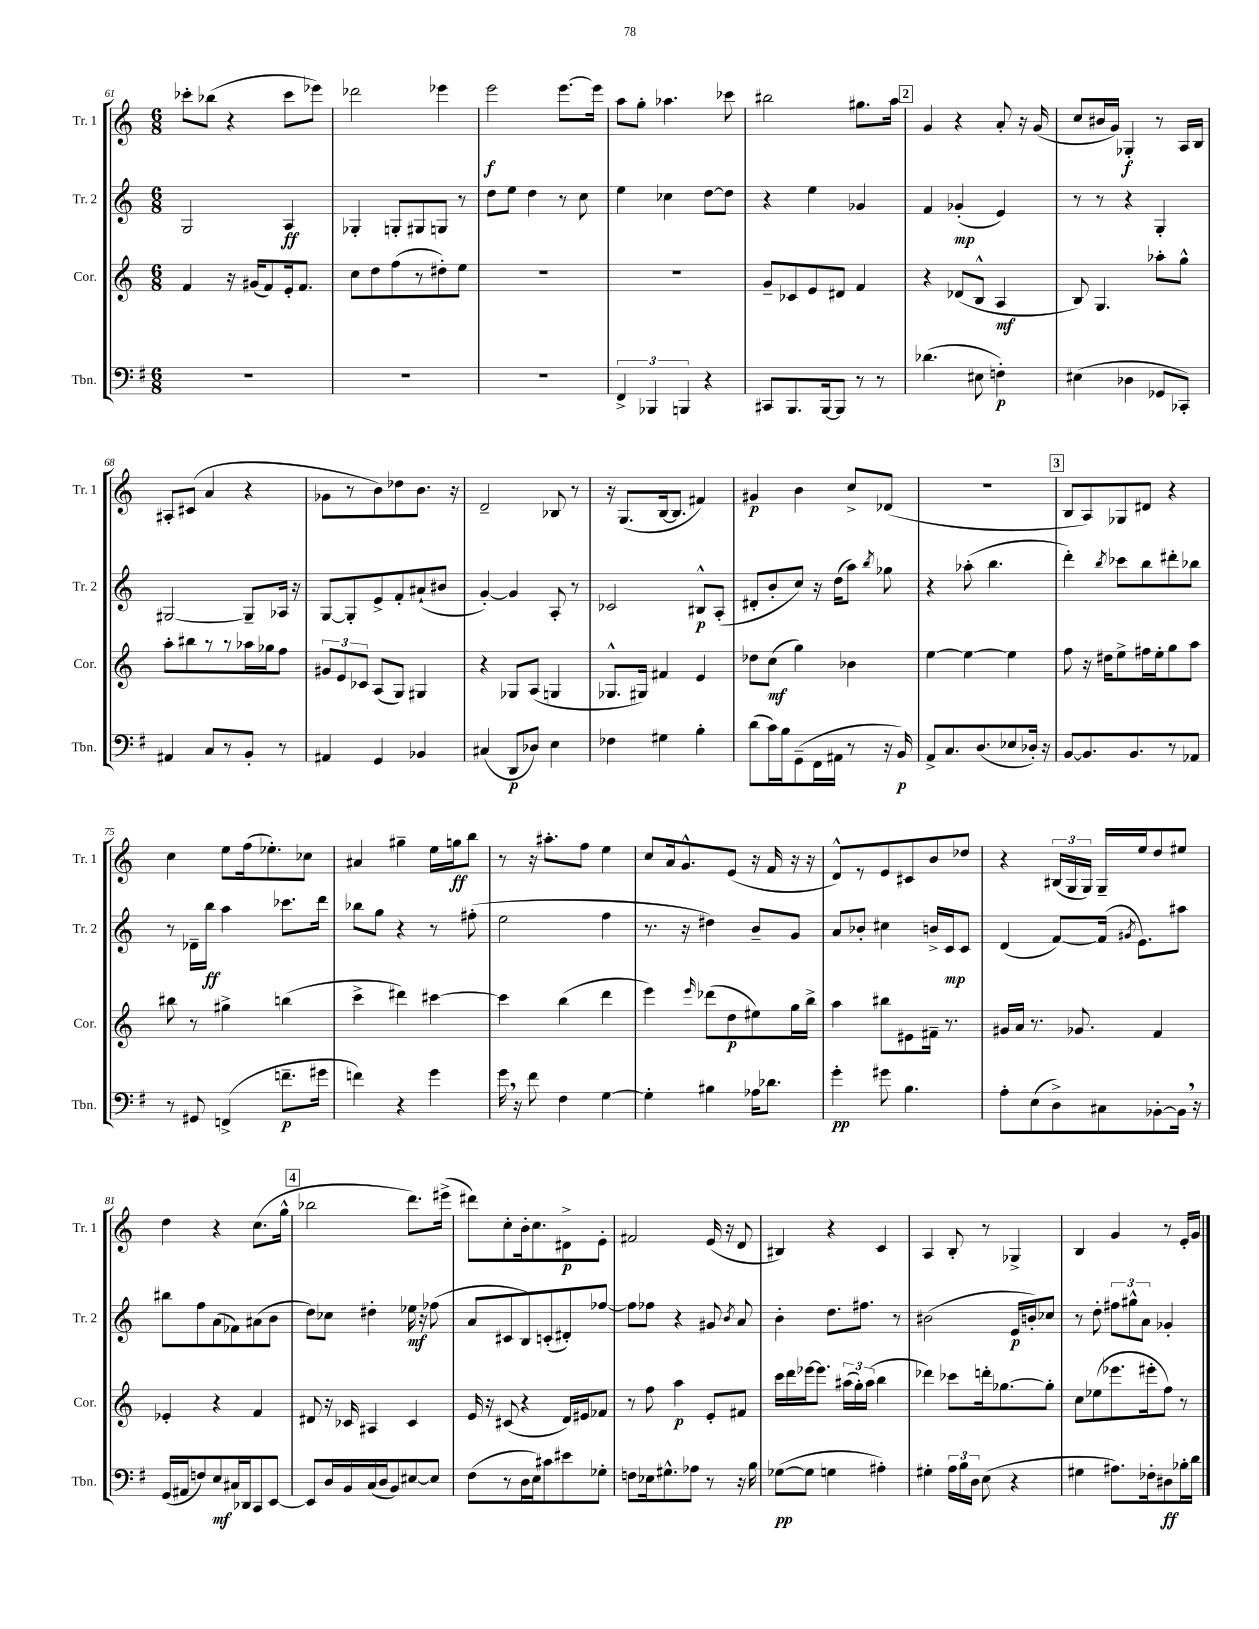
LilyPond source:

<<
\new StaffGroup <<
\new Staff = "s0" \with { instrumentName = "Tr. 1" shortInstrumentName = "Tr. 1" } {
    \clef treble \key c \major \numericTimeSignature \time 6/8
    \autoBeamOff ces'''8[-. bes''8]( r4 ces'''8[ ees'''8]) |
    des'''2 ees'''4 |
    e'''2\f e'''8.[~ e'''16] |
    a''8[ g''8]-. aes''4. ces'''8 |
    bis''2 gis''8.[ a''16] |
    \mark \markup { \box "2" } g'4 r4 a'8-. r16 g'16( |
    c''8[ bis'16 g'16]) ges4-.\f r8 a16[ b16] |
    ais8[-. cis'8]( a'4 r4 |
    ges'8[ r8 b'8) des''8 b'8.] r16 |
    d'2-- bes8 r8 |
    r16 g8.[( b16~ b8.] fis'4) |
    gis'4\p b'4 c''8[-> des'8]( |
    R2. |
    \mark \markup { \box "3" } b8[ a8) ges8 dis'8] r4 |
    c''4 e''8[ f''16( ees''8.-.) ces''8] |
    ais'4 gis''4-- e''16[ g''16\ff b''8] |
    r8 r16 ais''8.[-. f''8] e''4 |
    c''8[ a'16 g'8.-^ e'8]( r16 f'16 r16 r16 |
    d'8[-^) r8 e'8 cis'8 b'8 des''8] |
    r4 \tuplet 3/2 { bis16[( g16 g16]) } g16[-- e''16 d''8 eis''8] |
    d''4 r4 c''8.[( g''16]-^ |
    \mark \markup { \box "4" } bes''2 d'''8.[) eis'''16]->( |
    dis'''8[) c''8-. b'16-. c''8. dis'8->\p e'8]-. |
    fis'2 e'16( r16 d'8 |
    bis4) r4 c'4 |
    a4 b8-. r8 ges4-> |
    b4 g'4 r8 e'16[-. g'16] \bar "|." |
}
\new Staff = "s1" \with { instrumentName = "Tr. 2" shortInstrumentName = "Tr. 2" } {
    \clef treble \key c \major \numericTimeSignature \time 6/8
    \autoBeamOff g2 a4\ff |
    ges4-. g8[-. gis8 g8] r8 |
    d''8[ e''8] d''4 r8 c''8 |
    e''4 ces''4 d''8[~ d''8] |
    r4 e''4 ges'4 |
    \mark \markup { \box "2" } f'4 ges'4-.\mp( e'4) |
    r8 r8 r4 g4-. |
    gis2~ gis8[-- aes16] r16 |
    g8[~ g8-. e'8-> f'8-. ais'8-!( bis'8] |
    g'4~-.) g'4 a8-. r8 |
    ces'2 bis8[-^\p a8]-.( |
    dis'8[-. b'8-. c''8]) r16 d''16[( a''8]) \acciaccatura { b''8 } ges''8 |
    r4 aes''8-.( b''4. |
    \mark \markup { \box "3" } d'''4-.) \acciaccatura { b''8 } ces'''8[ b''8 dis'''8-. bes''8] |
    r8 des'16[-- b''16]\ff a''4 ces'''8.[ d'''16] |
    bes''8[ g''8] r4 r8 fis''8-.( |
    e''2 f''4 |
    r8. r16 dis''4) b'8[-- g'8] |
    a'8[ bes'8]-. cis''4 b'16[-> c'16\mp c'8] |
    d'4( f'8[~) f'16]( \acciaccatura { gis'8 } e'8.[) ais''8] |
    bis''8[ f''8 a'8( fes'8) ais'8( b'8] |
    \mark \markup { \box "4" } d''8[) ces''8] dis''4-. ees''16\mf r16 fes''8( |
    a'8[ cis'8 b8) c'8-.( dis'8-.) fes''8]~ |
    fes''8[ fes''8] r4 gis'8 \acciaccatura { b'8 } a'8 |
    b'4-. d''8.[ fis''8.] r8 |
    bis'2( e'16[\p b'16-.) ces''8] |
    r8 d''8-. \tuplet 3/2 { fis''8[ gis''8-^ a'8] } ges'4-. \bar "|." |
}
\new Staff = "s2" \with { instrumentName = "Cor." shortInstrumentName = "Cor." } {
    \clef treble \key c \major \numericTimeSignature \time 6/8
    \autoBeamOff f'4 r16 gis'16[( f'8) e'16-. f'8.] |
    c''8[ d''8 f''8( r8 dis''8-.) e''8] |
    R2. |
    R2. |
    g'8[-- ces'8 e'8 dis'8] f'4 |
    \mark \markup { \box "2" } r4 des'8[( b8]-^ a4\mf |
    b8) g4. aes''8[-. g''8]-^ |
    a''8[-. bis''8 r8 r8 aes''16 ges''16 f''8] |
    \tuplet 3/2 { gis'8[ e'8 ces'8] } a8[( g8]) gis4 |
    r4 ges8[ a8]( g4 |
    ges8.[-^ gis16]) fis'4 e'4 |
    des''8[ c''8]\mf( g''4) bes'4 |
    e''4~ e''4~ e''4 |
    \mark \markup { \box "3" } f''8 r16 dis''16[ e''8-> fis''16 e''16-. g''8 a''8] |
    bis''8 r8 gis''4-> b''4( |
    c'''4-> dis'''4) cis'''4~ |
    cis'''4 b''4( d'''4 |
    e'''4) \grace { e'''16 } des'''8[( d''8\p eis''8) g''16 b''16]-> |
    a''4 bis''8[ eis'8 fis'16]-- r8. |
    gis'16[ a'16] r8. ges'8. f'4 |
    ees'4-. r4 f'4 |
    \mark \markup { \box "4" } dis'8 r16 ces'16 ais4 ces'4 |
    e'16 r16 cis'8( r4 d'16[) eis'16 fes'8] |
    r8 f''8 a''4\p e'8[-. fis'8] |
    c'''16[ d'''16 ees'''16~ ees'''8.] \tuplet 3/2 { ais''16[( g''16-.) ais''16]( } b''4 |
    des'''4) ces'''8[ d'''16-. ges''8.~ ges''8]-. |
    c''8[ ees''8( ees'''8. eis'''16-. f''8]) r8 \bar "|." |
}
\new Staff = "s3" \with { instrumentName = "Tbn." shortInstrumentName = "Tbn." } {
    \clef bass \key g \major \numericTimeSignature \time 6/8
    \autoBeamOff R2. |
    R2. |
    R2. |
    \tuplet 3/2 { fis,4-> bes,,4 b,,4 } r4 |
    cis,8[ b,,8. b,,16~ b,,8] r8 r8 |
    \mark \markup { \box "2" } des'4.( eis8 f4-.\p) |
    eis4( des4 ges,8[ ces,8]-.) |
    ais,4 c8[ r8 b,8]-. r8 |
    ais,4 g,4 bes,4 |
    cis4( d,8[\p des8]) e4 |
    fes4 gis4 b4-. |
    d'8[( c'16) b16 g,8--( fis,16 ais,16] r8 r16 b,16\p) |
    a,8[-> c8. d8.( ees8 des16]-.) r16 |
    \mark \markup { \box "3" } b,8[~ b,8. b,8. r8 aes,8] |
    r8 gis,8 f,4->( f'8.[--\p gis'16] |
    f'4) r4 g'4 |
    g'16 \breathe r16 fis'8 fis4 g4~ |
    g4-. bis4 aes16[ des'8.] |
    g'4-.\pp gis'8 b4. |
    a8[-. e8( d8->) cis8 bes,8~-. bes,16] \breathe r16 |
    g,16[( ais,16 f8) e8\mf cis16 des,16 c,8 e,8]~ |
    \mark \markup { \box "4" } e,8[ d16 b,16 c16( d16 b,8) eis8~ eis8] |
    fis8[( r8 d16 e16) cis'8 eis'8 ges8]-. |
    f8[ ees16 gis8.-^ aes8] r8 r16 b16 |
    ges8[~\pp( ges8] g4 ais4-.) |
    gis4-. \tuplet 3/2 { a16[ b16 d16] } e8( r4 |
    gis4 ais8.[) fes16-. dis8\ff bes16-. d'16] \bar "|." |
}
>>
>>
\layout { \context { \Score currentBarNumber = #61 } }
